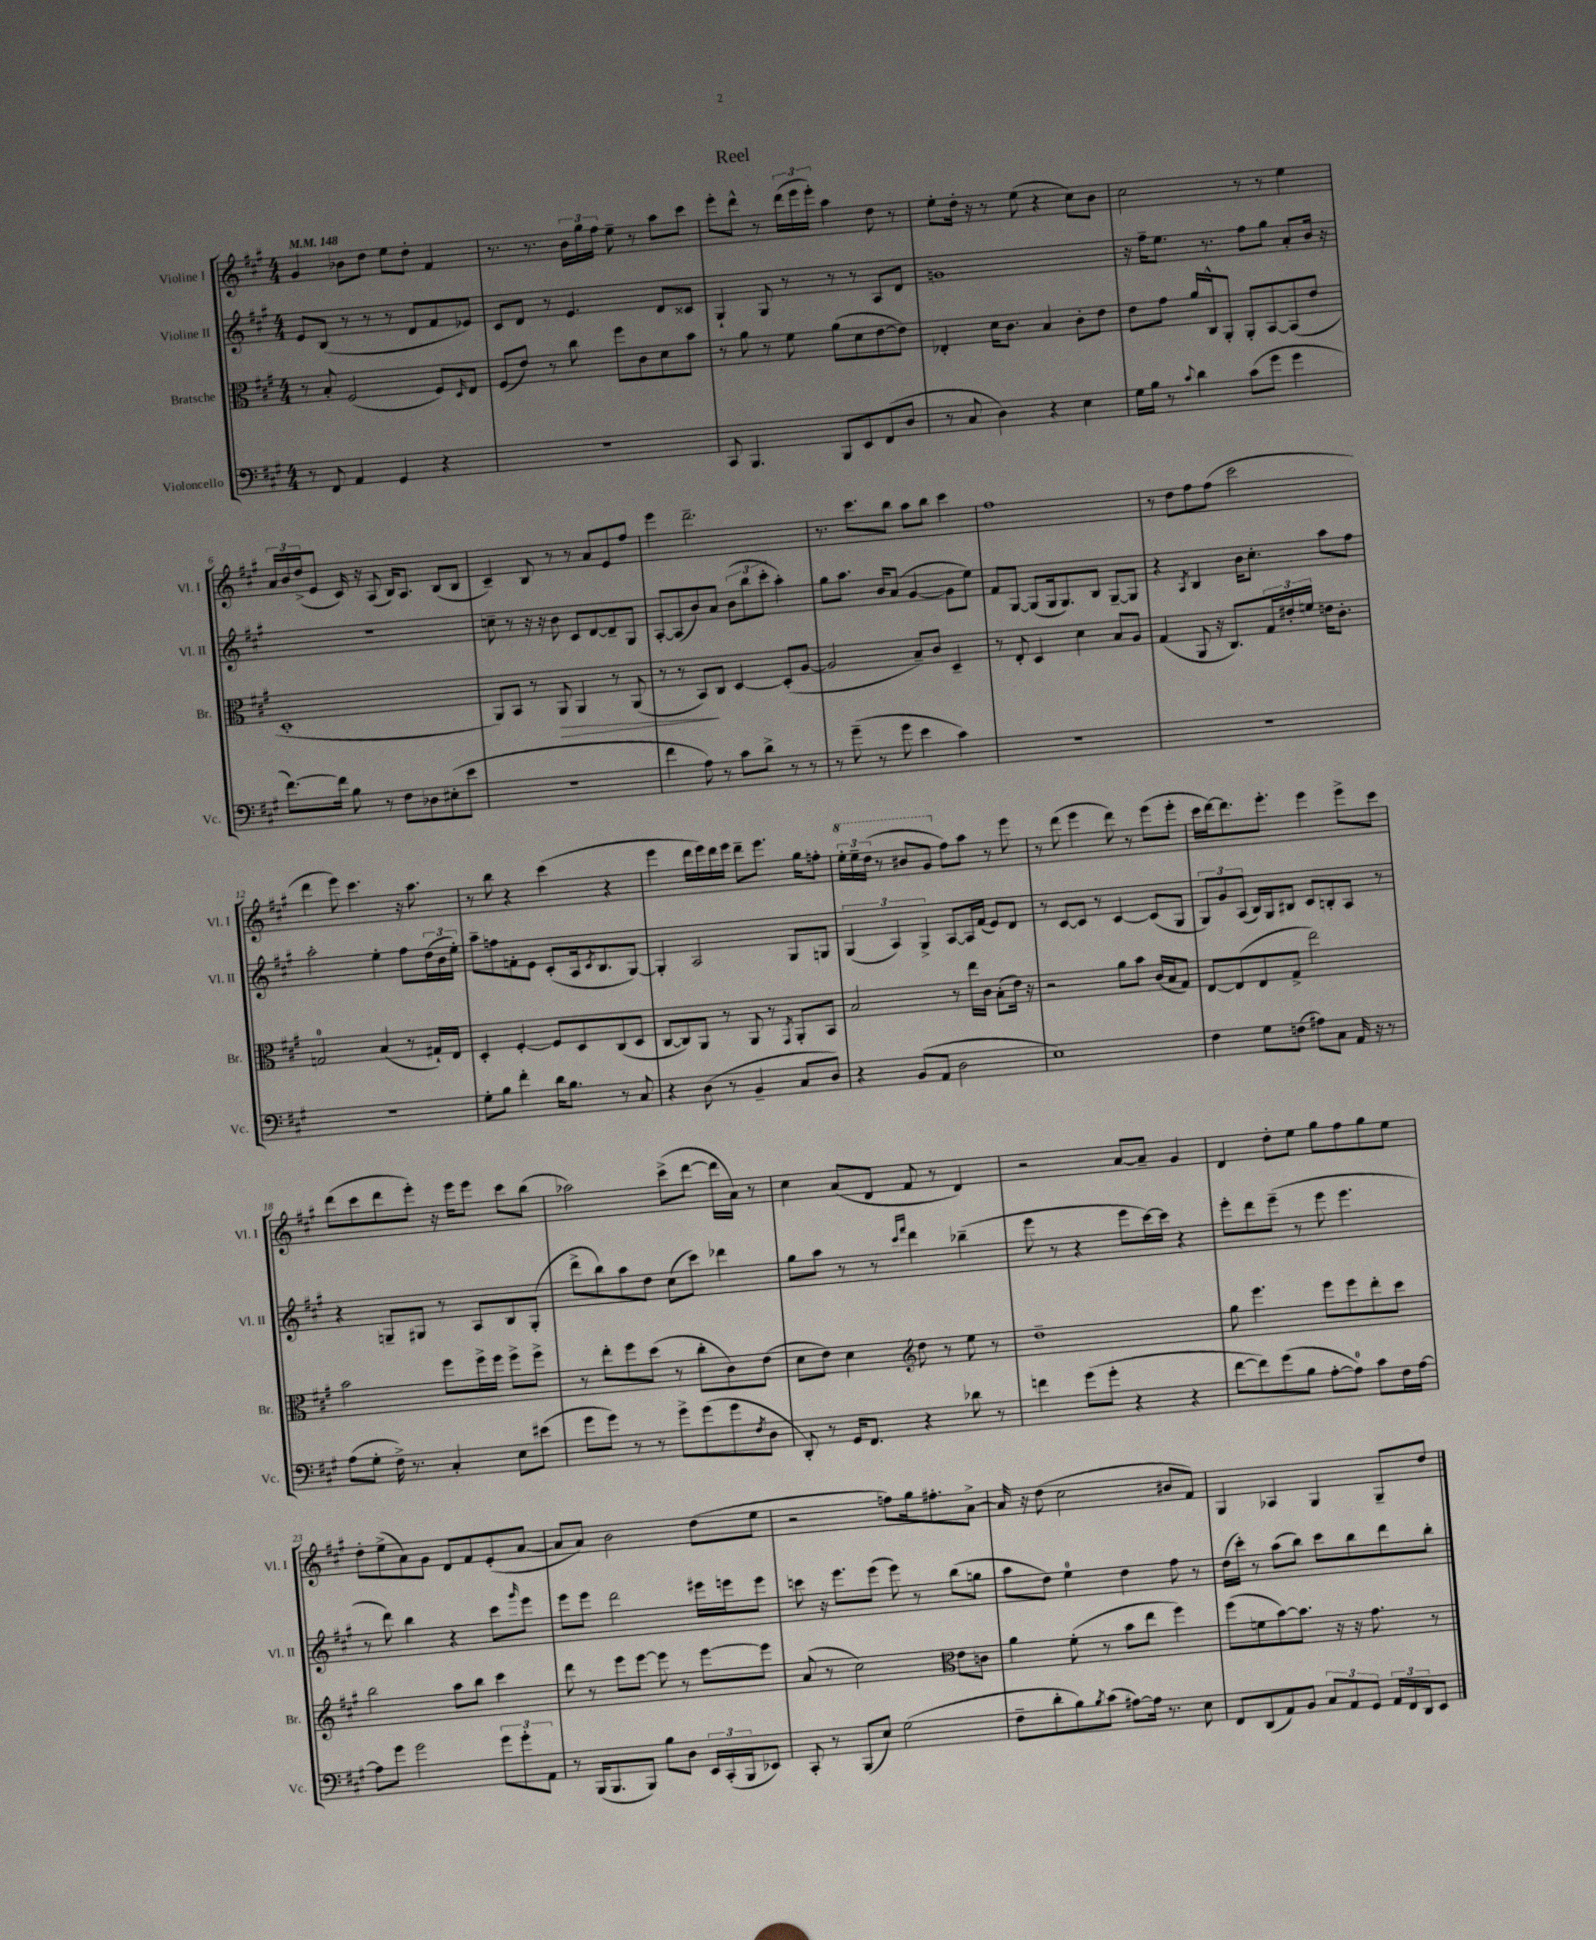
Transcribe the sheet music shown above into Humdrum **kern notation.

**kern	**kern	**dynam	**kern	**kern
*part4	*part3	*part3	*part2	*part1
*staff4	*staff3	*staff3	*staff2	*staff1
*I"Violoncello	*I"Bratsche	*	*I"Violine II	*I"Violine I
*I'Vc.	*I'Br.	*	*I'Vl. II	*I'Vl. I
*clefF4	*clefC3	*	*clefG2	*clefG2
*k[f#c#g#]	*k[f#c#g#]	*	*k[f#c#g#]	*k[f#c#g#]
*M4/4	*M4/4	*	*M4/4	*M4/4
*MM148	*MM148	*	*MM148	*MM148
=1	=1	=1	=1	=1
8r	8r	.	8e/L	4g#/
8FF#/	8B'/	.	(8B/J	.
4AA/	(2F#/	.	8r	8b-X\L
.	.	.	8r	8dd\J
4GG#/	.	.	8r	8ee\L
.	.	.	8d/L	8dd'\J
4r	8F#/L)	.	8f#/	4f#/
.	16qqD/	.	.	.
.	8E/J	.	8e-X/J)	.
=2	=2	=2	=2	=2
1r	(8F#/L	.	8c#/L	8.r
.	8e/J)	.	8d/J	.
.	.	.	.	8.r
.	8r	.	8r	.
.	8cc#\	.	4.e/	24b\LL
.	.	.	.	24gg#\
.	.	.	.	24ff#\JJ
.	8ff#\L	.	.	8ee~\
.	8c#\	.	.	8r
.	8d\	.	8d/L	8aa\L
.	8b\J	.	8c##X/J	8ccc#\J
=3	=3	=3	=3	=3
8CC#/	8r	.	4G#`/	8eee'\L
4.BBB/	8a\	.	.	8ddd^^\J
.	8r	.	8G#/	8r
.	8f#\	.	8r	(24ddd\LL
.	.	.	.	24eee\
.	.	.	.	24eee'\JJ)
8BBB/L	(8a\L	.	8r	4aa\
8EE/	8d\	.	8r	.
(8FF#/	[8e\	.	8A/L	8dd\
8D/J	8e\J])	.	8d/J	8r
=4	=4	=4	=4	=4
8r	4E-X'/	.	1gn	8ee'\L
8C#/	.	.	.	16dd'\Jk
.	.	.	.	16r
4D\)	16d\KL	.	.	8r
.	8.c#\J	.	.	.
.	.	.	.	(8ee\
4r	4B/	.	.	4r
4E\	8c#'\L	.	.	8cc#\L)
.	8e\J	.	.	8b\J
=5	=5	=5	=5	=5
16G#\LL	8e\L	.	16r	2cc#\
16B\JJ	.	.	16ff#~\KL	.
8r	8g#\J	.	8.ee\J	.
8qqc#/	.	.	.	.
4d\	16a/LL	.	.	.
.	16C#^^/J	.	8.r	.
.	8AA'/J	.	.	.
(8c#\L	8AA'/L	.	8ff#\L	8r
8g#\J	[8BB/	.	8gg#\J	8r
4g#\	(8BB/]	.	8a'/L	4ee\
.	8e/J	.	16b/Jk	.
.	.	.	16r	.
!!LO:LB:g=z
=6	=6	=6	=6	=6
[8.f#\L)	1D'	.	1r	24a/LL
.	.	.	.	24b/
.	.	.	.	(24dd^/J
.	.	.	.	8e/J
16f#\Jk]	.	.	.	.
8B\	.	.	.	16c#/)
.	.	.	.	16r
8r	.	.	.	(8A/
8F#\L	.	.	.	16B/KL)
.	.	.	.	8.A/J
8D-X\	.	.	.	.
(8E#X'\	.	.	.	(8B/L
8e\J	.	.	.	8B/J
=7	=7	=7	=7	=7
1r	8AA/L)	.	8ccn~\	4c#~/)
.	8BB/J	.	8r	.
.	8r	.	16r	8B/
.	.	.	16r	.
!	!	!LO:HP:b	!	!
.	8AA/	>	8b\	8r
.	4AA/	.	8c#/L	8r
.	.	.	[8d/	8a/L
.	8r	.	8d~/]	8e/
.	(8AA/	.	8G#/J	8ff#/J
=8	=8	=8	=8	=8
4f#\	8r	.	[8A'/L	4eee\
.	8r	.	(8A/]	.
8A\)	8BB/L)	.	8b/)	2.ddd~\
8r	8C#/J	]	8a/J	.
8c#\L	[4D/	.	(12b\L	.
.	.	.	12bb\	.
8d^\J	.	.	.	.
.	.	.	12ccc#'\J	.
8r	(8D'/L]	.	4aa'\)	.
8r	[8A/J	.	.	.
=9	=9	=9	=9	=9
8r	2A/]	.	8gg#\L	8.r
(8g#~\	.	.	8.aa\J	.
.	.	.	.	8.ccc#\L
8r	.	.	.	.
.	.	.	16b/KL	.
8g#\	.	.	(8a/J	8bb\J
4e\	8B~/L)	.	[4g#/	8aa\L
.	8c#/J	.	.	8bb\J
4c#\)	4D~/	.	8g#\L]	4ccc#\
.	.	.	8ee\J)	.
=10	=10	=10	=10	=10
1r	8r	.	8f#/L	1ff#
.	8E'/	.	[8G#/J	.
.	4D/	.	(8G#/L]	.
.	.	.	16G#/k	.
.	.	.	8.G#/)	.
.	4d\	.	.	.
.	.	.	8B/J	.
.	8B/L	.	[8G#~/L	.
.	8A/J	.	8G#/J]	.
=11	=11	=11	=11	=11
1r	(4G#/	.	4r	8r
.	.	.	.	8dd\L
.	.	.	8qA/	.
.	8AA/	.	4B/	8ff#\
.	16r	.	.	(8ff#\J
.	8.C#/L)	.	.	.
.	.	.	16b\KL	2ccc#\
.	.	.	8.cc#'\J	.
.	24G#/L	.	.	.
.	24e#X'/	.	.	.
.	24fn/JJ	.	.	.
.	16en\KL	.	8aa\L	.
.	8.c#'\J	.	.	.
.	.	.	8ff#\J	.
!!LO:LB:g=z
=12	=12	=12	=12	=12
1r	2Gn/	.	2aa'\	4ddd\
.	.	.	.	8eee\)
.	.	.	.	4.ccc#\
.	(4B/	.	4ee'\	.
.	8r	.	8ff#\L	16r
.	.	.	.	8.aa\
.	16G#X`/LL)	.	(24dd\L	.
.	.	.	24b\	.
.	16E/JJ	.	.	.
.	.	.	24ee'\JJ)	.
=13	=13	=13	=13	=13
8G#'\L	4D'/	.	8aa~\L	8r
8B\J	.	.	8ffn\	8bb\
4f#'\	[4F#'/	.	8fn'\	4r
.	.	.	8e\J	.
16d\KL	8F#/L]	.	(8c#'/L	(4ccc#\
8.B\J	.	.	.	.
.	8D/	.	16A/k	.
.	.	.	8qc#/	.
.	.	.	8.B/	.
8r	(8C#/	.	.	4r
8C#/	8D/J	.	[8G#/J)	.
=14	=14	=14	=14	=14
4r	[8C#/L	.	4G#'/]	4eee\
.	8C#/])	.	.	.
(8D\	8AA/J	.	2A/	16ddd\LL
.	.	.	.	16eee\)
8r	8r	.	.	16ddd\
.	.	.	.	16eee\JJ
4BB~/	8AA/	.	.	8ddd~\L
.	8r	.	.	8.eee\J
.	8qGG#/	.	.	.
8C#/L	8AA'/L	.	8G#/L	.
.	.	.	.	16gg#\KL
8D/J)	8BB/J	.	8Gn/J	8ffn'\J
=15	=15	=15	=15	=15
*	*	*	*	*8va
4r	2B/	.	(6G#/	24eee'\LL
.	.	.	.	24eee~\
.	.	.	.	(24ddd\JJ
.	.	.	.	8r
.	.	.	6A/)	.
(8BB/L	.	.	.	8bb#X/L
.	.	.	6G#^/	.
8AA/J	.	.	.	8gg#/J
*	*	*	*	*X8va
2D\	8r	.	[8A/L	8ff#\L)
.	16ee\LL	.	16A/L]	8aa\J
.	16c#\JJ	.	(16f#/JJ	.
.	(8B'\L	.	8e/L)	8r
.	16e\Jk)	.	8d/J	8eee\
.	16r	.	.	.
=16	=16	=16	=16	=16
1E)	2r	.	8r	8r
.	.	.	[8c#/L	(8ddd\
.	.	.	8c#/J]	4eee\
.	.	.	8r	.
.	8a\L	.	[4c#/	8ddd\)
.	8b\J	.	.	8r
.	(16c#/LL	.	(8c#/L]	(8eee\L
.	16B/J	.	.	.
.	8G#/J)	.	8G#/J	8eee'\J
=17	=17	=17	=17	=17
4F#\	[8E/L	.	12G#/L)	16ccc#\LL
.	.	.	.	[16ddd\J)
.	.	.	12g#/	.
.	(8E/]	.	.	8.ddd\]
.	.	.	(12A/J	.
8G#\L	8E/	.	16B/LL)	.
.	.	.	16G#/J	8.eee'\J
(8Fn\J	8G#^/J	.	8B#X/J	.
8A#X\L)	2ee\)	.	8c#/L	4eee\
8C#\J	.	.	8Bn'/	.
16AA/	.	.	8A/J	8eee^\L
16r	.	.	.	.
8r	.	.	8r	8ccc#\J
!!LO:LB:g=z
=18	=18	=18	=18	=18
(8A\L	2b\	.	4r	(8ddd\L
8G#'\J	.	.	.	8ccc#\
16F#^\)	.	.	8Gn~/L	8ddd\
8.r	.	.	.	.
.	.	.	8G#X/J	8eee'\J)
4C#'/	8ff#\L	.	8r	16r
.	.	.	.	16eee\KL
.	16ff#^\L	.	8A/L	8eee\J
.	16ff#\JJ	.	.	.
8E\L	8ff#^\L	.	8B/	8ccc#\L
(8e#X\J	8ff#^\J	.	(8G#'/J	(8bb\J
=19	=19	=19	=19	=19
8g#\L	8r	.	8ddd^\L	2aa-X\)
8g#\J)	8ee'\L	.	8bb\)	.
8r	8ff#\	.	8aa\	.
8r	(8dd\J	.	8dd\J	.
8g#^\L	8r	.	(8cc#\L	(8ccc#^\L
(8g#\	8cc#'\L	.	8ccc#\J)	[8ddd\J
8g#\	8c#\)	.	4ddd-X\	16ddd\LL]
.	.	.	.	16a\JJ)
8qF#/	.	.	.	.
8D\J	(8e\J	.	.	8r
=20	=20	=20	=20	=20
8DD'/)	8d\L	.	8gg#\L	4cc#\
8r	8e\J)	.	8aa\J	.
16GG#/KL	4d\	.	8r	(8a/L
8.FF#/J	.	.	.	.
.	.	.	8r	8d/J
*	*clefG2	*	*	*
.	.	.	16qqccc#/LL	.
.	.	.	16qqfff#/JJ	.
4r	8dd\	.	4ddd\	8f#/
.	8r	.	.	8r
8d-X\	8ee\	.	(4bb-X~\	4d/)
8r	8r	.	.	.
=21	=21	=21	=21	=21
4fn\	1dd~	.	8eee\	2r
.	.	.	8r	.
(8g#\L	.	.	4r	.
8g#'\J	.	.	.	.
4r	.	.	8eee\L	[8a/L
.	.	.	[16ccc#\L)	8a~/J]
.	.	.	16ccc#\JJ]	.
4r	.	.	4r	4g#/
=22	=22	=22	=22	=22
[8f#\L	8gg#\	.	8eee'\L	4d/
8f#\])	4.eee\	.	8ddd\	.
(8g#\	.	.	(8eee~\J	8dd'\L
8B\J	.	.	8r	8ee\J
[8A'\L	8eee\L	.	8eee\	8gg#\L
8A\J])	8eee\	.	4.eee\	8ff#\
8c#\L	8ddd'\	.	.	8gg#\
16F#\L	8ccc#\J	.	.	8ee\J
[16A\JJ	.	.	.	.
!!LO:LB:g=z
=23	=23	=23	=23	=23
8A\L]	2bb\	.	8r	8dd'\L
8g#\J	.	.	8ddd\)	(8ee^\
2g#\	.	.	4bb\	8a\)
.	.	.	.	8g#\J
.	8aa\L	.	4r	8d/L
.	8bb\J	.	.	8f#/
12g#\L	4ccc#\	.	8ccc#\L	(8e'/
12g#'\	.	.	.	.
.	.	.	16qqggg#/	.
.	.	.	8eee\J	[8a/J
12AA\J	.	.	.	.
=24	=24	=24	=24	=24
8r	8ddd\	.	8eee\L	8a/L]
(16BBB/KL	8r	.	8eee\J	8a/J)
8.BBB/	.	.	.	.
.	8eee\L	.	2ddd\	2b\
8BBB/J)	[8eee\J	.	.	.
8B\L	8eee\]	.	.	.
8D\J	8r	.	.	.
24EE/LL	[8eee\L	.	16eee#X\LL	(8dd\L
(24CC#'/	.	.	.	.
.	.	.	16eeen\J	.
24BBB/J	.	.	.	.
8EE-X/J)	8eee\J]	.	8eee\J	8ee\J
=25	=25	=25	=25	=25
8CC#'/	(8a/	.	8cccn\	2r
8r	8r	.	16r	.
.	.	.	8.eee\L	.
(8BBB/L	2cc#\)	.	.	.
8E/J)	.	.	(8eee\J	.
(2G#\	.	.	8eee\)	8ffn\L)
.	.	.	8r	16gg#\k
.	.	.	.	8.ff#X'\
*	*clefC3	*	*	*
.	8e\L	.	(8bb\L	.
.	8cn\J	.	8ggn\J	[8a^\J
=26	=26	=26	=26	=26
8F#~\L	4a\	.	8aa\L	16a/]
.	.	.	.	16r
8d'\	.	.	8dd\J)	(8dd\
8B\)	(8f#'\	.	4ee\	2cc#\
8qB/	.	.	.	.
(8c#\J	8r	.	.	.
[8A#X\L)	8b\L	.	4dd\	.
16A#\Jk]	8ee\J	.	.	.
8.r	.	.	.	.
.	4ff#\)	.	8ff#\	8b#X/L
8E\	.	.	8r	8f#/J)
=27	=27	=27	=27	=27
8FF#/L	(8ff#\L	.	(16dd\LL	4G#/
.	.	.	16ccc#'\JJ)	.
(8DD/	8fn\	.	8r	.
8AA/)	[8b\)	.	(8aa\L	4A-X/
8BB/J	8.b\J]	.	8bb\J)	.
12C#/L	.	.	8ccc#\L	4G#/
.	16r	.	.	.
12AA/	.	.	.	.
.	16r	.	8bb\	.
12GG#/J	.	.	.	.
.	8.g#\	.	.	.
24AA/LL	.	.	8ddd\	8G#~/L
24FF#/	.	.	.	.
24DD/J	.	.	.	.
8EE/J	8r	.	8bb'\J	8dd/J
==	==	==	==	==
*-	*-	*-	*-	*-
